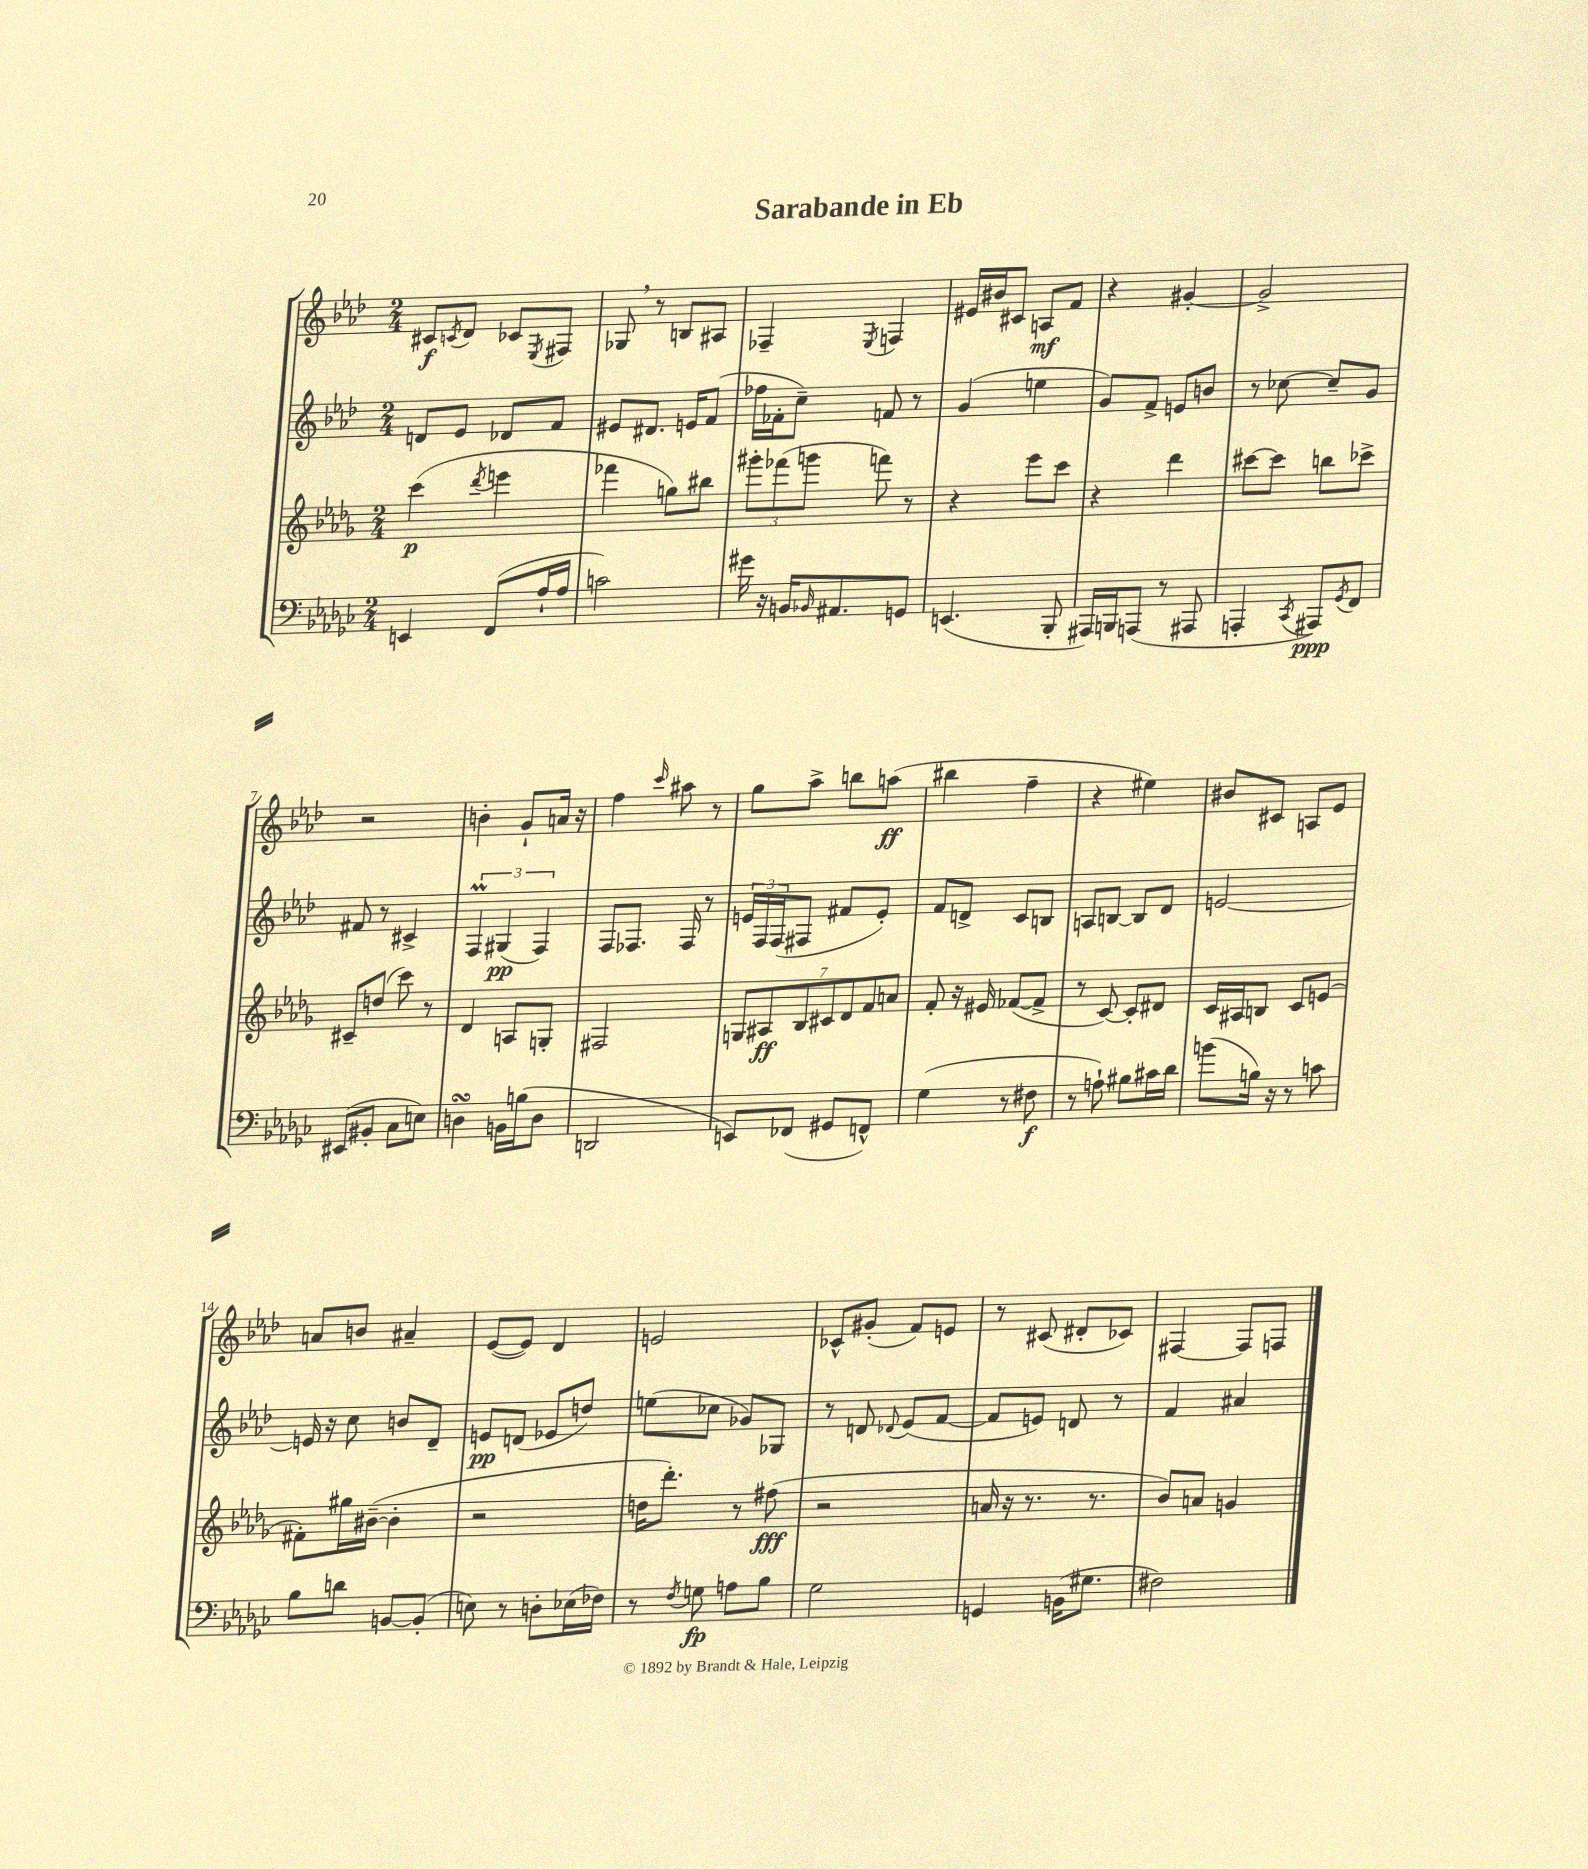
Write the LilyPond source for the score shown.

\header { title = "Sarabande in Eb" }
<<
\new StaffGroup <<
\new Staff = "s0" {
    \clef treble \key aes \major \numericTimeSignature \time 2/4
    cis'8\f \acciaccatura { c'8 } des'8 ces'8 \acciaccatura { ees8 } fis8 |
    ges8 \breathe r8 b8 ais8 |
    fes4-- \acciaccatura { ees8 } f4 |
    eis'16 bis'16 cis'8 a8\mf f'8 |
    r4 gis'4~-. |
    gis'2-> |
    r2 |
    b'4-. g'8-! a'16 r16 |
    f''4 \grace { c'''16 } ais''8 r8 |
    g''8 aes''8-> b''8 a''8\ff( |
    bis''4 f''4-- |
    r4 eis''4) |
    bis'8 cis'8 a8 ees'8 |
    a'8 b'8 ais'4-- |
    ees'8~( ees'8) des'4 |
    e'2 |
    ces'8-^ gis'8-.( f'8) e'8 |
    r8 cis'8( dis'8-. ces'8) |
    fis4~ fis8 f8 \bar "|." |
}
\new Staff = "s1" {
    \clef treble \key aes \major \numericTimeSignature \time 2/4
    d'8 ees'8 des'8 f'8 |
    eis'8 dis'8. e'16 f'8( |
    fes''16 fes'16-. c''8--) f'8 r8 |
    g'4( e''4 |
    g'8) f'8-> e'8 b'8 |
    r8 ces''8~ ces''8-- g'8 |
    fis'8 r8 cis'4-> |
    \tuplet 3/2 { f4\prall gis4\pp( f4) } |
    f8 fes8. fes16 r8 |
    \tuplet 3/2 { e'16 f16 f16( } fis8 fis'8 e'8-.) |
    f'8 d'8-> c'8 b8 |
    a8 b8~ b8 des'8 |
    e'2~ |
    e'16 r16 c''8 b'8 des'8-- |
    e'8\pp d'8( ees'8 d''8) |
    e''8( ces''8 ges'8) ges8 |
    r8 d'8 \appoggiatura { des'8 } ees'8( f'8~ |
    f'8 e'8) d'8 r8 |
    f'4 ais'4 \bar "|." |
}
\new Staff = "s2" {
    \clef treble \key des \major \numericTimeSignature \time 2/4
    c'''4\p( \acciaccatura { des'''8 } e'''4 |
    fes'''4 g''8) bis''8 |
    \tuplet 3/2 { gis'''8-. fes'''8( g'''8 } f'''8) r8 |
    r4 ees'''8 c'''8 |
    r4 des'''4 |
    cis'''8~ cis'''8 b''8 ces'''8-> |
    cis'8-- d''8( c'''8) r8 |
    des'4 a8 g8-. |
    fis2 |
    \tuplet 7/4 { g8 ais8\ff bes8 cis'8 des'8 f'8 a'8 } |
    f'8-. r16 eis'16 fes'8~( fes'8-> |
    r8 c'8~) c'8-. dis'8 |
    c'16 ais16 b8 c'8 e'8( |
    fis'8-.) gis''16 bis'16~--( bis'4-. |
    r2 |
    d''16 des'''8.-.) r8 fis''8\fff( |
    r2 |
    a'16 r16 r8. r8. |
    bes'8) a'8 g'4 \bar "|." |
}
\new Staff = "s3" {
    \clef bass \key ges \major \numericTimeSignature \time 2/4
    e,4 f,8( aes16-! aes16 |
    c'2) |
    gis'16 r16 b,16 \grace { bes,16 } ais,8. g,8 |
    e,4.( bes,,8-. |
    ais,,16) b,,16 a,,8( r8 ais,,8 |
    a,,4-. \acciaccatura { ces,8 } ais,,8\ppp) \acciaccatura { ges,8 } f,8 |
    eis,8( bis,8-. ces8 e8) |
    d4\turn b,16 b16( d8 |
    d,2 |
    e,8) fes,8( gis,8 f,8-^) |
    ges4( r8 fis8\f |
    r8 a8-!) bis8 cis'16 des'16 |
    b'8( b16) r16 r8 c'8 |
    bes8 d'8 b,8~ b,8-.( |
    e8) r8 d8-. ees16( fes16) |
    r8 \acciaccatura { f8 } g8\fp a8 bes8 |
    ges2 |
    g,4 b,16( gis8. |
    fis2) \bar "|." |
}
>>
>>
